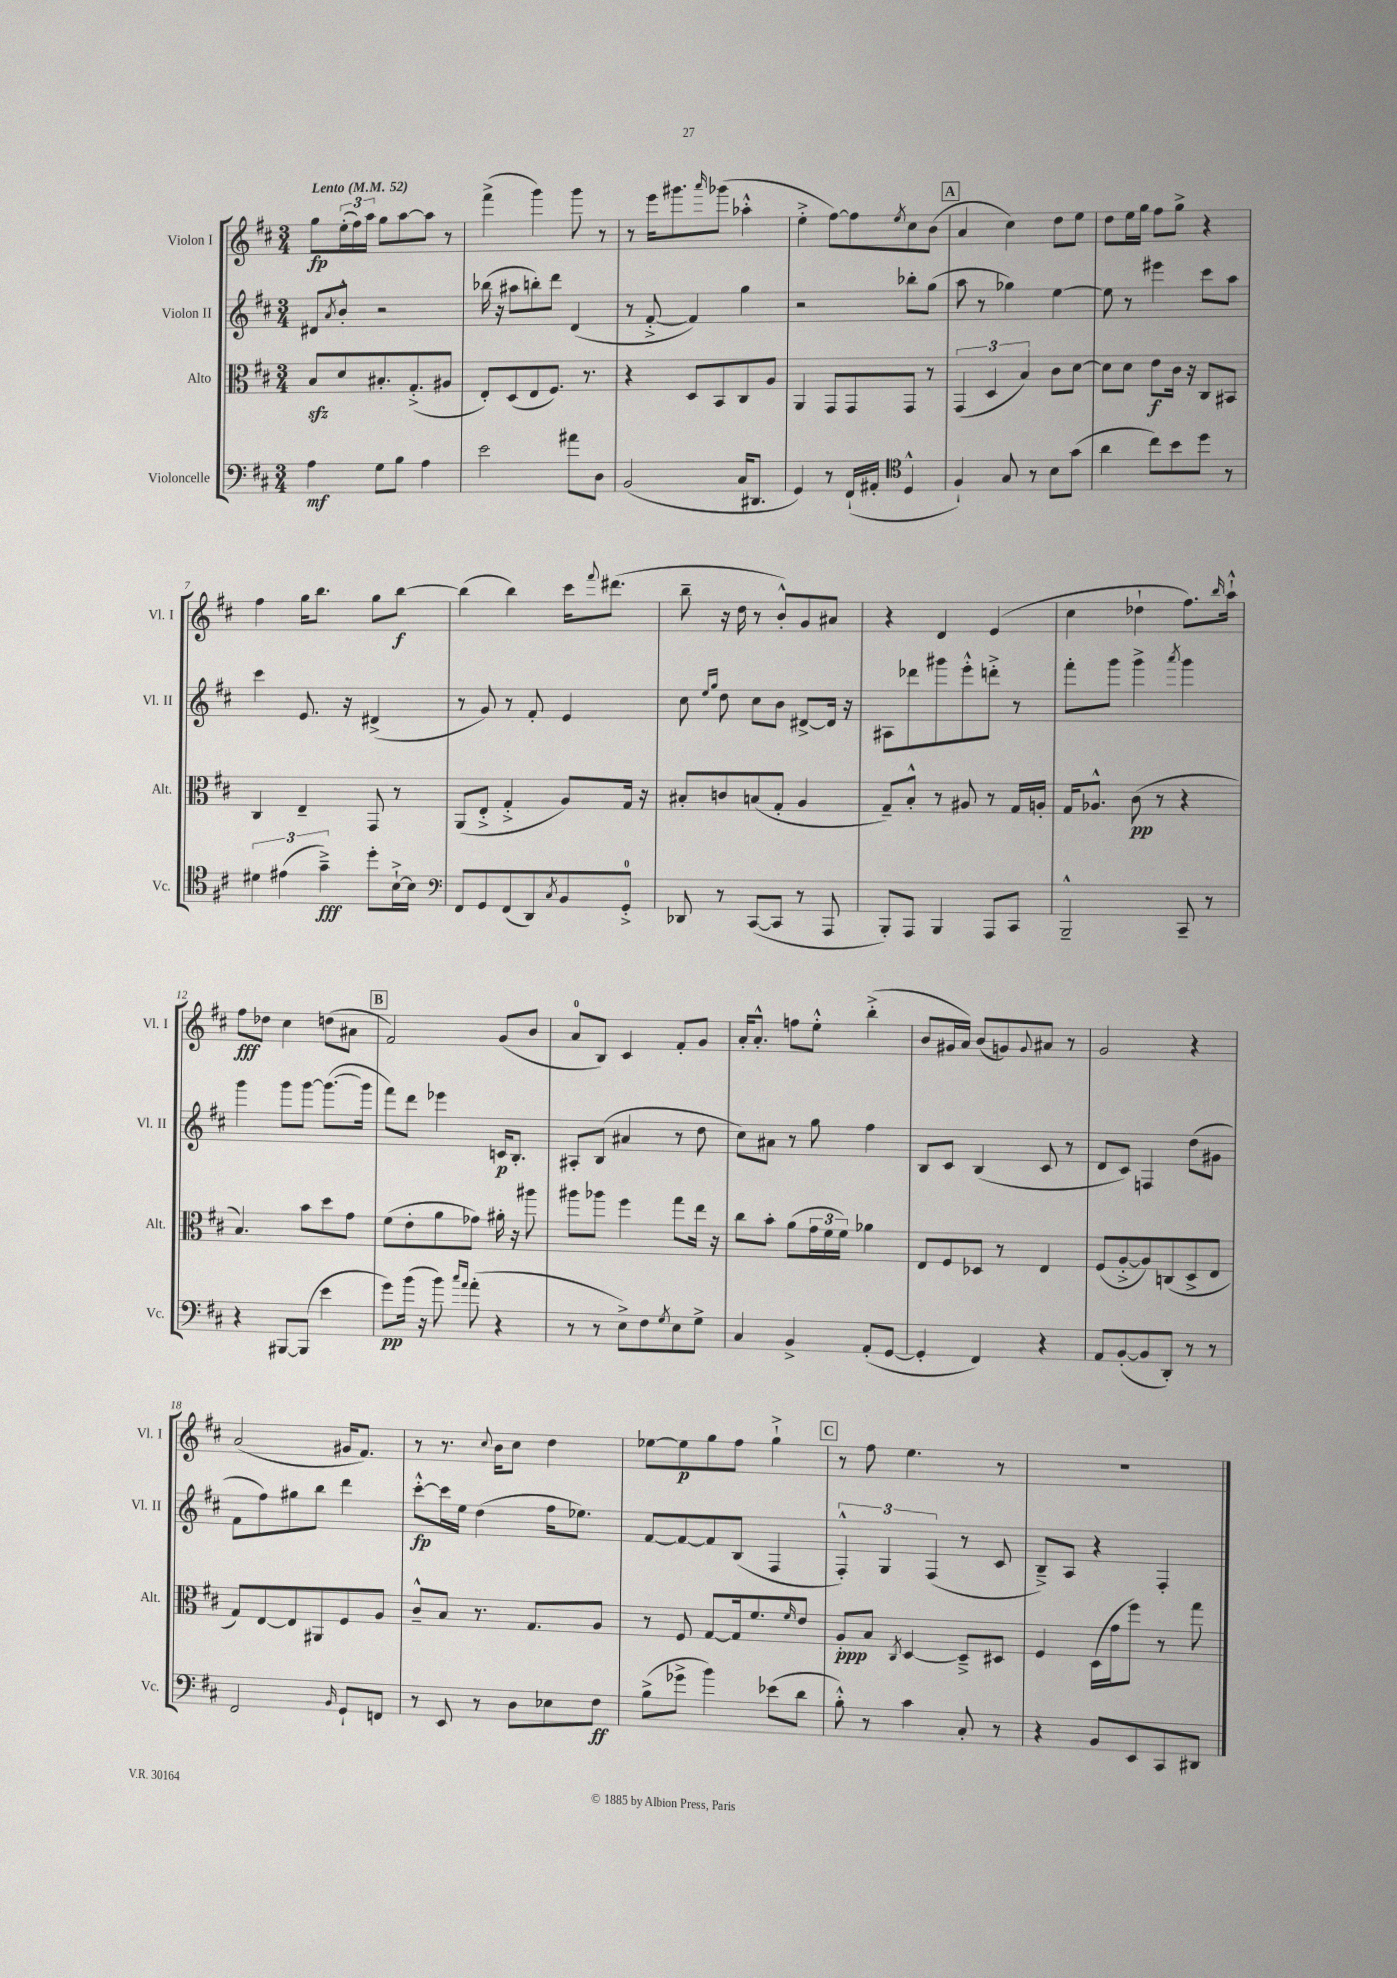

**kern	**dynam	**kern	**dynam	**kern	**dynam	**kern	**dynam
*part4	*part4	*part3	*part3	*part2	*part2	*part1	*part1
*staff4	*staff4	*staff3	*staff3	*staff2	*staff2	*staff1	*staff1
*I"Violoncelle	*	*I"Alto	*	*I"Violon II	*	*I"Violon I	*
*I'Vc.	*	*I'Alt.	*	*I'Vl. II	*	*I'Vl. I	*
*clefF4	*	*clefC3	*	*clefG2	*	*clefG2	*
*k[f#c#]	*	*k[f#c#]	*	*k[f#c#]	*	*k[f#c#]	*
*M3/4	*	*M3/4	*	*M3/4	*	*M3/4	*
*MM52	*	*MM52	*	*MM52	*	*MM52	*
=1	=1	=1	=1	=1	=1	=1	=1
!	!	!	!	!	!	!LO:TX:a:B:t=Lento	!
4A\	mf	8Bzz/L	.	8d#X/L	.	8gg\L	fp
.	.	.	.	8qa/	.	.	.
.	.	8d/	.	8b'^^/J	.	(24ee'\L	.
.	.	.	.	.	.	24ff#\)	.
.	.	.	.	.	.	24aa\JJ	.
8G\L	.	8.B#X'/	.	2r	.	8gg\L	.
8B\J	.	.	.	.	.	[8aa\	.
.	.	(8.G'^/	.	.	.	.	.
4A\	.	.	.	.	.	8aa\J]	.
.	.	8A#X/J	.	.	.	8r	.
=2	=2	=2	=2	=2	=2	=2	=2
2e\	.	8E'/L)	.	(16bb-X\	.	(4fff#^\	.
.	.	.	.	16r	.	.	.
.	.	(8D/	.	8aa#X\L	.	.	.
.	.	8E/	.	8bbn'\)	.	4ggg\)	.
.	.	8.F#/J)	.	8ddd\J	.	.	.
8a#X\L	.	.	.	(4d/	.	8ggg\	.
.	.	8.r	.	.	.	.	.
8D\J	.	.	.	.	.	8r	.
=3	=3	=3	=3	=3	=3	=3	=3
(2BB/	.	4r	.	8r	.	8r	.
.	.	.	.	[8f#'^/	.	16eee\KL	.
.	.	.	.	.	.	8.ggg#X\	.
.	.	8D/L	.	4f#/])	.	.	.
.	.	.	.	.	.	16qqaaa/	.
.	.	8BB/	.	.	.	(8ggg-X\J	.
16C#/KL	.	8C#/	.	4gg\	.	4aa-X'^^\	.
8.DD#X/J	.	.	.	.	.	.	.
.	.	8A/J	.	.	.	.	.
=4	=4	=4	=4	=4	=4	=4	=4
4GG/)	.	4AA/	.	2r	.	4ee'^\	.
8r	.	8GG/L	.	.	.	[8ff#\L)	.
(16FF#`/LL	.	8GG/	.	.	.	8ff#\]	.
16AA#X'/JJ	.	.	.	.	.	.	.
*clefC4	*	*	*	*	*	*	*
.	.	.	.	.	.	8qee/	.
4D^^/	.	8GG/J	.	8bb-X'\L	.	8cc#\	.
.	.	8r	.	(8gg\J	.	(8b\J	.
!!LO:REH:place=s1:t=A
=5	=5	=5	=5	=5	=5	=5	=5
4F#`/)	.	(6GG/	.	8aa\	.	4a/	.
.	.	.	.	8r	.	.	.
.	.	6D/	.	.	.	.	.
8G/	.	.	.	4gg-X\)	.	4cc#\)	.
.	.	6B/)	.	.	.	.	.
8r	.	.	.	.	.	.	.
8B\L	.	8c#\L	.	[4ee\	.	8dd\L	.
(8g\J	.	[8d\J	.	.	.	8ee\J	.
=6	=6	=6	=6	=6	=6	=6	=6
4a\	.	8d\L]	.	8ee\]	.	8dd\L	.
.	.	8d\J	.	8r	.	16ee\L	.
.	.	.	.	.	.	16gg\JJ	.
8cc#\L)	.	8e\L	f	4eee#X\	.	8ff#\L	.
8b\	.	16c#\Jk	.	.	.	8gg^\J	.
.	.	16r	.	.	.	.	.
8dd\J	.	8C#/L	.	8ccc#\L	.	4r	.
8r	.	8BB#X/J	.	8aa\J	.	.	.
!!LO:LB:g=z
=7	=7	=7	=7	=7	=7	=7	=7
6d#X\	.	4C#/	.	4ccc#\	.	4ff#\	.
(6e#X\	.	.	.	.	.	.	.
.	.	4E~/	.	8.e/	.	16gg\KL	.
.	.	.	.	.	.	8.bb\J	.
6g~^\)	fff	.	.	.	.	.	.
.	.	.	.	16r	.	.	.
8dd'\L	.	8GG/	.	(4d#X^/	.	8gg\L	.
[16B`^\L	.	8r	.	.	.	[8bb\J	f
16B\JJ]	.	.	.	.	.	.	.
=8	=8	=8	=8	=8	=8	=8	=8
*clefF4	*	*	*	*	*	*	*
8FF#/L	.	(8AA/L	.	8r	.	(4bb\]	.
8GG/	.	8E'^/J	.	8g/)	.	.	.
(8FF#/	.	4G'^/	.	8r	.	4bb\)	.
8DD/)	.	.	.	8f#'/	.	.	.
8qC#/	.	.	.	.	.	.	.
8BB/	.	8A/L)	.	4e/	.	16ccc#\KL	.
.	.	.	.	.	.	8qqfff#/	.
.	.	.	.	.	.	(8.ddd#X\J	.
8GG'^/J	.	16G/Jk	.	.	.	.	.
.	.	16r	.	.	.	.	.
=9	=9	=9	=9	=9	=9	=9	=9
8DD-X/	.	8B#X'/L	.	8cc#\	.	8bb~\	.
.	.	.	.	16qqee/LL	.	.	.
.	.	.	.	16qqgg/JJ	.	.	.
8r	.	8cn/	.	8dd\	.	16r	.
.	.	.	.	.	.	16dd\	.
([8CC#/L	.	(8Bn/	.	8cc#\L	.	8r	.
8CC#/J]	.	8G'/J	.	8b\J	.	8b'^^/L)	.
8r	.	4A/	.	[8d#X^/L	.	8g/	.
8AAA/	.	.	.	16d#/Jk]	.	8a#X/J	.
.	.	.	.	16r	.	.	.
=10	=10	=10	=10	=10	=10	=10	=10
8BBB'/L)	.	8G~/L)	.	8A#X\L	.	4r	.
8AAA/J	.	8B'^^/J	.	8ddd-X\	.	.	.
4BBB/	.	8r	.	8ggg#X\	.	4d/	.
.	.	8A#X/	.	8eee'^^\	.	.	.
8AAA/L	.	8r	.	8dddn'^\J	.	(4e/	.
8CC#/J	.	16G/LL	.	8r	.	.	.
.	.	16An'/JJ	.	.	.	.	.
=11	=11	=11	=11	=11	=11	=11	=11
2BBB~^^/	.	16G/KL	.	8fff#'\L	.	4cc#\	.
.	.	8.A-X^^/J	.	.	.	.	.
.	.	.	.	8ggg\J	.	.	.
.	.	(8c#\	pp	4ggg^\	.	4dd-X`\	.
.	.	8r	.	.	.	.	.
.	.	.	.	8qaaa/	.	.	.
8CC#~/	.	4r	.	4ggg\	.	8.ff#\L)	.
8r	.	.	.	.	.	.	.
.	.	.	.	.	.	16qqbb/	.
.	.	.	.	.	.	16aa`^^\Jk	.
!!LO:LB:g=z
=12	=12	=12	=12	=12	=12	=12	=12
4r	.	4.B/)	.	4ggg\	.	8ff#\L	fff
.	.	.	.	.	.	8dd-X\J	.
[8BBB#X/L	.	.	.	8ggg\L	.	4cc#\	.
(8BBB#/J]	.	8b\L	.	[8ggg\J	.	.	.
4e\	.	8dd\	.	(8.ggg\L_	.	(8ddn\L	.
.	.	8g\J	.	.	.	8a#X\J	.
.	.	.	.	16ggg\Jk]	.	.	.
!!LO:REH:place=s1:t=B
=13	=13	=13	=13	=13	=13	=13	=13
8g\L)	pp	(8f#\L	.	8fff#\L)	.	2f#/)	.
(16b\Jk	.	8e'\	.	8ddd\J	.	.	.
16r	.	.	.	.	.	.	.
8b\)	.	8a\	.	4eee-X\	.	.	.
16qqcc#/LL	.	.	.	.	.	.	.
16qqa/JJ	.	.	.	.	.	.	.
(8a'\	.	8g-X\J)	.	.	.	.	.
4r	.	16a#X'\	.	16cn/KL	p	(8g/L	.
.	.	16r	.	8.B'/J	.	.	.
.	.	8aa#X\	.	.	.	8b/J	.
=14	=14	=14	=14	=14	=14	=14	=14
8r	.	8aa#X\L	.	8A#X'/L	.	8a/L	.
8r	.	8aa-X\J	.	(8B/J	.	8B/J)	.
8E^\L)	.	4ff#\	.	4a#X/	.	4c#/	.
8F#\	.	.	.	.	.	.	.
8qG/	.	.	.	.	.	.	.
8E\	.	8gg\L	.	8r	.	8f#'/L	.
8G^\J	.	16ee\Jk	.	8dd\	.	8g/J	.
.	.	16r	.	.	.	.	.
=15	=15	=15	=15	=15	=15	=15	=15
4C#/	.	8cc#\L	.	8cc#\L)	.	16a'/KL	.
.	.	.	.	.	.	8.a'^^/J	.
.	.	8b'\J	.	8a#X\J	.	.	.
4BB^/	.	(8a\L	.	8r	.	8ffn\L	.
.	.	24g\L	.	8gg\	.	8ee'^^\J	.
.	.	24f#\	.	.	.	.	.
.	.	24f#\JJ)	.	.	.	.	.
(8AA'/L	.	4a-X\	.	4ff#\	.	(4bb'^\	.
[8GG/J	.	.	.	.	.	.	.
=16	=16	=16	=16	=16	=16	=16	=16
4GG'/]	.	8E/L	.	8B/L	.	8b/L	.
.	.	8F#/	.	8c#/J	.	16g#X/L	.
.	.	.	.	.	.	16a/JJ)	.
4FF#/)	.	8D-X/J	.	(4B/	.	(8b/L	.
.	.	8r	.	.	.	8gn/)	.
.	.	.	.	.	.	8qqg/	.
4r	.	4E/	.	8c#/	.	8a#X/J	.
.	.	.	.	8r	.	8r	.
=17	=17	=17	=17	=17	=17	=17	=17
8AA/L	.	(8F#/L	.	8d/L	.	2g/	.
([8BB'/	.	[8A'^/	.	8c#/J)	.	.	.
8BB/]	.	8A/])	.	4Fn/	.	.	.
8DD'/J)	.	(8Cn/	.	.	.	.	.
8r	.	8D^/	.	(8dd\L	.	4r	.
8r	.	8E/J	.	8g#X\J	.	.	.
!!LO:LB:g=z
=18	=18	=18	=18	=18	=18	=18	=18
2FF#/	.	8G/L)	.	8f#\L	.	(2a/	.
.	.	[8E/	.	8ff#\)	.	.	.
.	.	8E/]	.	8gg#X\	.	.	.
.	.	8AA#X/	.	8bb\J	.	.	.
16qqBB/	.	.	.	.	.	.	.
8GG`/L	.	8F#/	.	4ddd\	.	16g#X/KL	.
.	.	.	.	.	.	8.f#/J)	.
8FFn/J	.	8A/J	.	.	.	.	.
=19	=19	=19	=19	=19	=19	=19	=19
8r	.	8c#~^^/L	.	[8ccc#'^^\L	fp	8r	.
8EE/	.	8B/J	.	16ccc#\L]	.	8.r	.
.	.	.	.	16ee\JJ	.	.	.
8r	.	8.r	.	(4dd\	.	.	.
.	.	.	.	.	.	8qqcc#/	.
.	.	.	.	.	.	16b\KL	.
8D\L	.	.	.	.	.	8cc#\J	.
.	.	8.G/L	.	.	.	.	.
8E-X\	.	.	.	16ff#\KL	.	4dd\	.
.	.	.	.	8.ee-X\J)	.	.	.
8F#\J	ff	8A/J	.	.	.	.	.
=20	=20	=20	=20	=20	=20	=20	=20
(8B^\L	.	8r	.	[8f#/L	.	[8ee-X\L	.
8g-X^\J	.	8F#/	.	8f#/_	.	8ee-\]	p
4b\)	.	[8G/L	.	8f#/]	.	8gg\	.
.	.	16G/k]	.	(8B/J	.	8ff#\J	.
.	.	8.f#/	.	.	.	.	.
(8e-X\L	.	.	.	4F#/	.	4gg`^\	.
.	.	16qqf#/	.	.	.	.	.
8d\J	.	8e/J	.	.	.	.	.
!!LO:REH:place=s1:t=C
=21	=21	=21	=21	=21	=21	=21	=21
8B'^^\)	.	8A'/L	ppp	6F#'^^/)	.	8r	.
8r	.	8B/J	.	.	.	8ff#\	.
.	.	.	.	6G/	.	.	.
.	.	8qC#/	.	.	.	.	.
4c#\	.	[4D/	.	.	.	4.ee\	.
.	.	.	.	(6F#/	.	.	.
8C#'/	.	8D~^/L]	.	8r	.	.	.
8r	.	8D#X/J	.	8c#/	.	8r	.
=22	=22	=22	=22	=22	=22	=22	=22
4r	.	4F#/	.	8B~^/L)	.	2.r	.
.	.	.	.	8A/J	.	.	.
8BB/L	.	(16D\LL	.	4r	.	.	.
.	.	16g\J	.	.	.	.	.
8EE/	.	8ff#\J)	.	.	.	.	.
8CC#/	.	8r	.	4F#'/	.	.	.
8DD#X/J	.	8gg\	.	.	.	.	.
==	==	==	==	==	==	==	==
*-	*-	*-	*-	*-	*-	*-	*-
